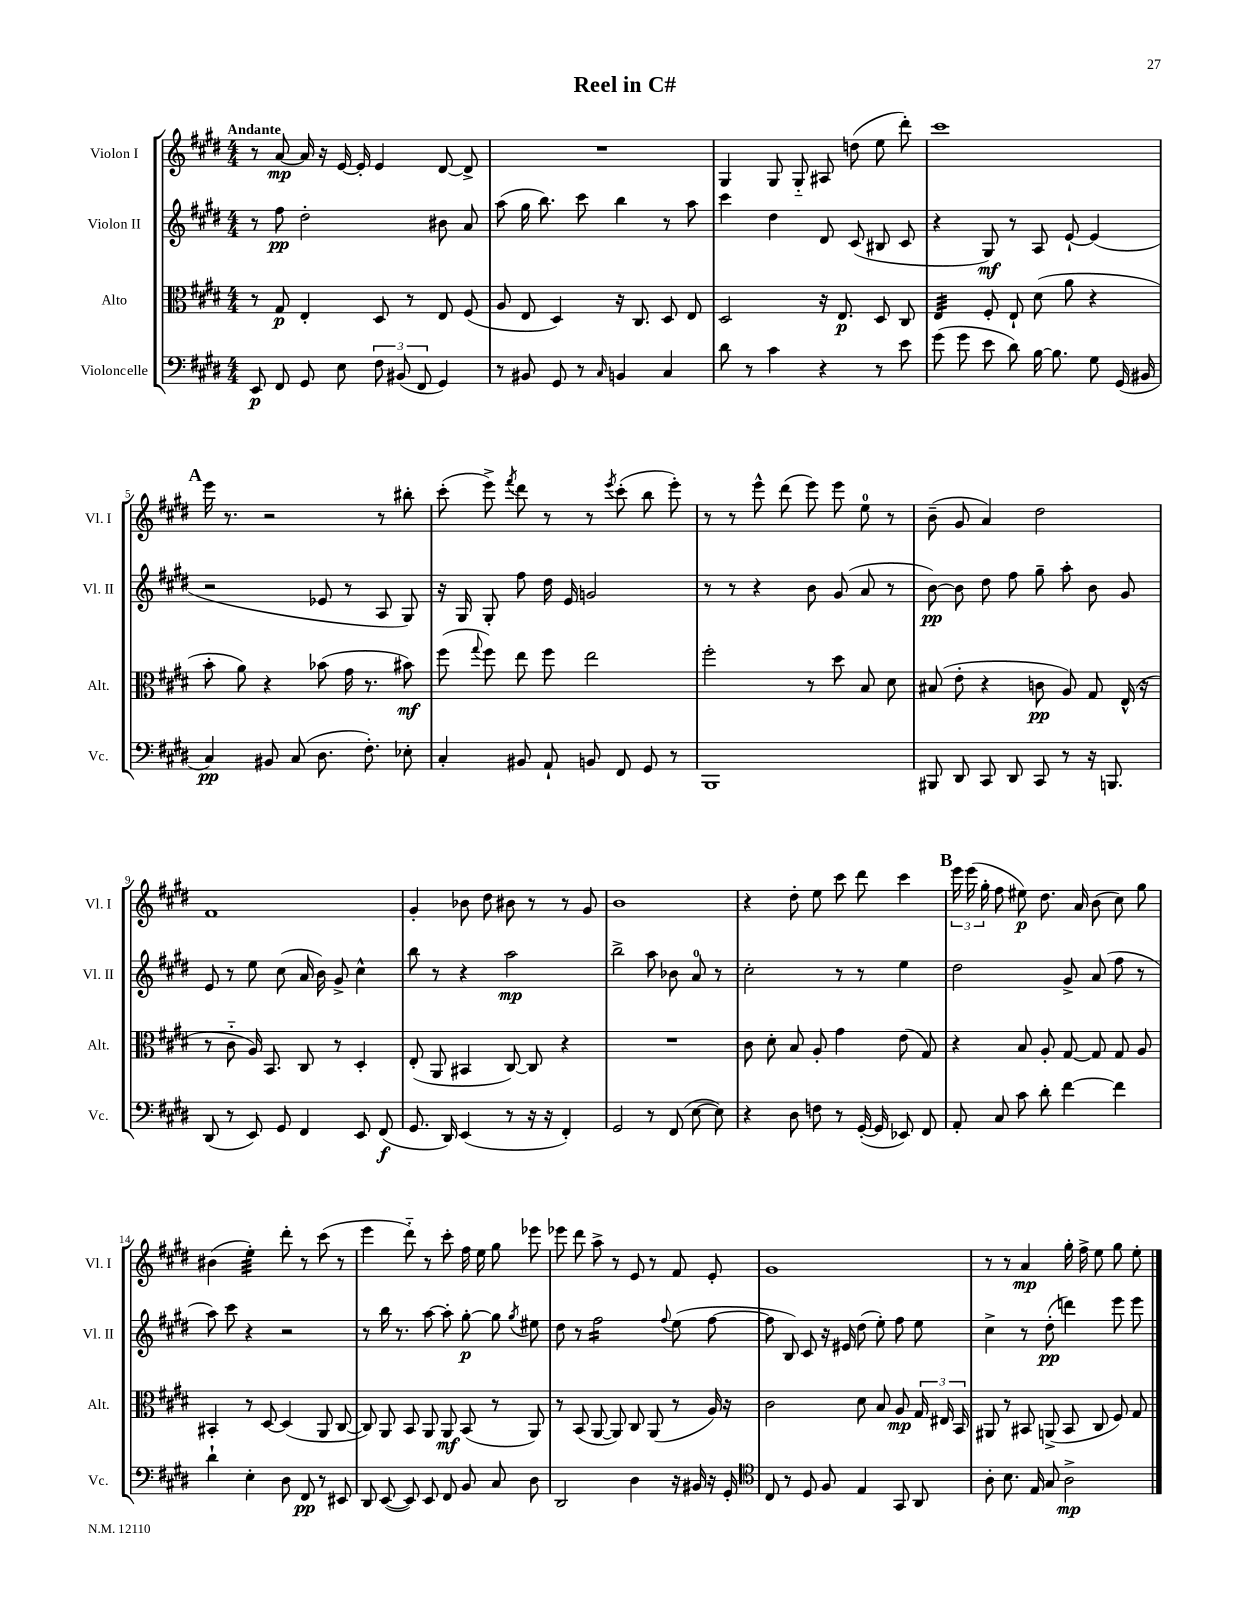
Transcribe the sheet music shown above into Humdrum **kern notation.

**kern	**kern	**kern	**kern
*staff4	*staff3	*staff2	*staff1
*clefF4	*clefC3	*clefG2	*clefG2
*k[f#c#g#d#]	*k[f#c#g#d#]	*k[f#c#g#d#]	*k[f#c#g#d#]
*M4/4	*M4/4	*M4/4	*M4/4
8EE	8r	8r	8r
8FF#	8G#	8ff#	[8a
8GG#	4E'	2dd#'	16a]
.	.	.	16r
8E	.	.	[16e
.	.	.	16e']
12F#	8D#	.	4e
(12BB#	.	.	.
.	8r	.	.
12FF#	.	.	.
4GG#)	8E	8b#	[8d#
.	(8F#	8a	8d#^]
=	=	=	=
8r	8A	(8aa	1r
8BB#	8E	16gg#	.
.	.	8.bb)	.
8GG#	4D#)	.	.
8r	.	8ccc#	.
16qqC#	.	.	.
4BB	16r	4bb	.
.	8.C#	.	.
4C#	8D#	8r	.
.	8E	8aa	.
=	=	=	=
8d#	2D#	4ccc#	4G#
8r	.	.	.
4c#	.	4dd#	8G#
.	.	.	8G#'~
4r	16r	8d#	8A#
.	8.E	.	.
.	.	(8c#	(8dd
8r	8D#	8B#	8ee
8e	8C#	8c#	8ddd#')
=	=	=	=
(8g#	4E	4r	1ccc#
8g#	.	.	.
8e	8F#'	8G#)	.
8d#)	8E`	8r	.
[16B	(8d#	8A	.
8.B]	.	.	.
.	8a	[8e`	.
8G#	4r	(4e]	.
(16GG#	.	.	.
16BB#	.	.	.
=	=	=	=
4C#)	8b'	2r	16eee
.	.	.	8.r
.	8a)	.	.
8BB#	4r	.	2r
(8C#	.	.	.
8.D#	(8b-	8e-	.
.	16g#	8r	.
8.F#')	8.r	.	.
.	.	8A	8r
8E-'	8b#)	8G#)	8bb#'
=	=	=	=
4C#'	(8ff#	16r	(8ccc#'
.	.	16G#	.
.	8qqgg#	.	.
.	8ff#)	8G#'	8eee^)
.	.	.	8qfff#
8BB#	8ee	8ff#	8ddd#
8AA`	8ff#	16dd#	8r
.	.	16e	.
8BB	2ee	2g	8r
.	.	.	8qeee
8FF#	.	.	(8ccc#'
8GG#	.	.	8bb
8r	.	.	8eee')
=	=	=	=
1BBB	2ff#'	8r	8r
.	.	8r	8r
.	.	4r	8eee^^
.	.	.	(8ddd#
.	8r	8b	8eee)
.	8dd#	(8g#	8eee
.	8B	8a	8ee
.	8d#	8r	8r
=	=	=	=
8BBB#	(8B#	[8b)	(8b~
8DD#	8e'	8b]	8g#
8CC#	4r	8dd#	4a)
8DD#	.	8ff#	.
8CC#	8c	8gg#~	2dd#
8r	8A)	8aa'	.
16r	8G#	8b	.
8.BBB	.	.	.
.	(16E^^	8g#	.
.	16r	.	.
=	=	=	=
(8DD#	8r	8e	1f#
8r	8c#'~	8r	.
8EE)	16A)	8ee	.
.	8.BB	.	.
8GG#	.	(8cc#	.
4FF#	8C#	16a	.
.	.	16b)	.
.	8r	8g#^	.
8EE	4D#'	4cc#^^	.
(8FF#	.	.	.
=	=	=	=
8.GG#	(8E'	8bb	4g#'
.	8AA	8r	.
16DD#)	.	.	.
(4EE	4BB#	4r	8b-
.	.	.	8dd#
8r	[8C#)	2aa	8b#
16r	8C#]	.	8r
16r	.	.	.
4FF#')	4r	.	8r
.	.	.	8g#
=	=	=	=
2GG#	1r	2bb^	1b
8r	.	8aa	.
(8FF#	.	8b-	.
[8E	.	8a	.
8E])	.	8r	.
=	=	=	=
4r	8c#	2cc#'	4r
.	8d#'	.	.
8D#	8B	.	8dd#'
8F	8A'	.	8ee
8r	4g#	8r	8ccc#
([16GG#'	.	8r	8ddd#
16GG#]	.	.	.
8EE-)	(8e	4ee	4ccc#
8FF#	8G#)	.	.
=	=	=	=
8AA'	4r	2dd#	24eee
.	.	.	(24eee
.	.	.	24gg#'
8C#	.	.	8ff#
8c#	8B	.	8ee#)
8d#'	8A'	.	8.dd#
[4f#	[8G#	8g#^	.
.	.	.	16a
.	8G#]	(8a	(8b
4f#]	8G#	8ff#	8cc#)
.	8A	8r	8gg#
=	=	=	=
4d#`	4BB#'	8aa)	(4b#
.	.	8ccc#	.
4E'	8r	4r	4ee')
.	[8D#	.	.
8D#	(4D#]	2r	8ddd#'
8FF#	.	.	8r
8r	8AA	.	(8ccc#
8EE#	[8C#	.	8r
=	=	=	=
8DD#	8C#])	8r	4eee
([8EE	8AA	16bb	.
.	.	8.r	.
8EE])	8BB	.	8ddd#'~)
8EE	8AA	[8aa	8r
8FF#	8AA	8aa']	8ccc#'
8BB	(8BB	[8gg#'	16ff#
.	.	.	16ee
8C#	8r	8gg#]	8gg#
.	.	8qgg#	.
8D#	8AA)	8ee#	8eee-
=	=	=	=
2DD#	8r	8dd#	8eee-
.	(8BB	8r	8ddd#
.	[8AA	2ff#	8aa^
.	8AA])	.	8r
4D#	8C#	.	8e
.	(8AA	.	8r
.	.	8qqff#	.
16r	8r	(8ee	8f#
16BB#	.	.	.
16r	16A)	[8ff#	8e'
16GG#'	16r	.	.
=	=	=	=
*clefC4	*	*	*
8C#	2c#	8ff#]	1g#
8r	.	8B)	.
8D#	.	8c#	.
8F#	.	16r	.
.	.	16e#	.
4E	8d#	(8dd#	.
.	8B	8ee')	.
8GG#	8A	8ff#	.
8AA	24G#	8ee	.
.	24E#	.	.
.	24BB	.	.
=	=	=	=
8A'	8AA#	4cc#^	8r
8.B	8r	.	8r
.	8BB#	8r	4a
16E	.	.	.
8G#	(8AA^	(8dd#'	.
2A^	8BB#	4ddd)	16gg#'
.	.	.	16ff#^
.	8C#	.	8ee
.	8F#)	8eee	8gg#
.	8G#	8eee	8ee'
==	==	==	==
*-	*-	*-	*-
